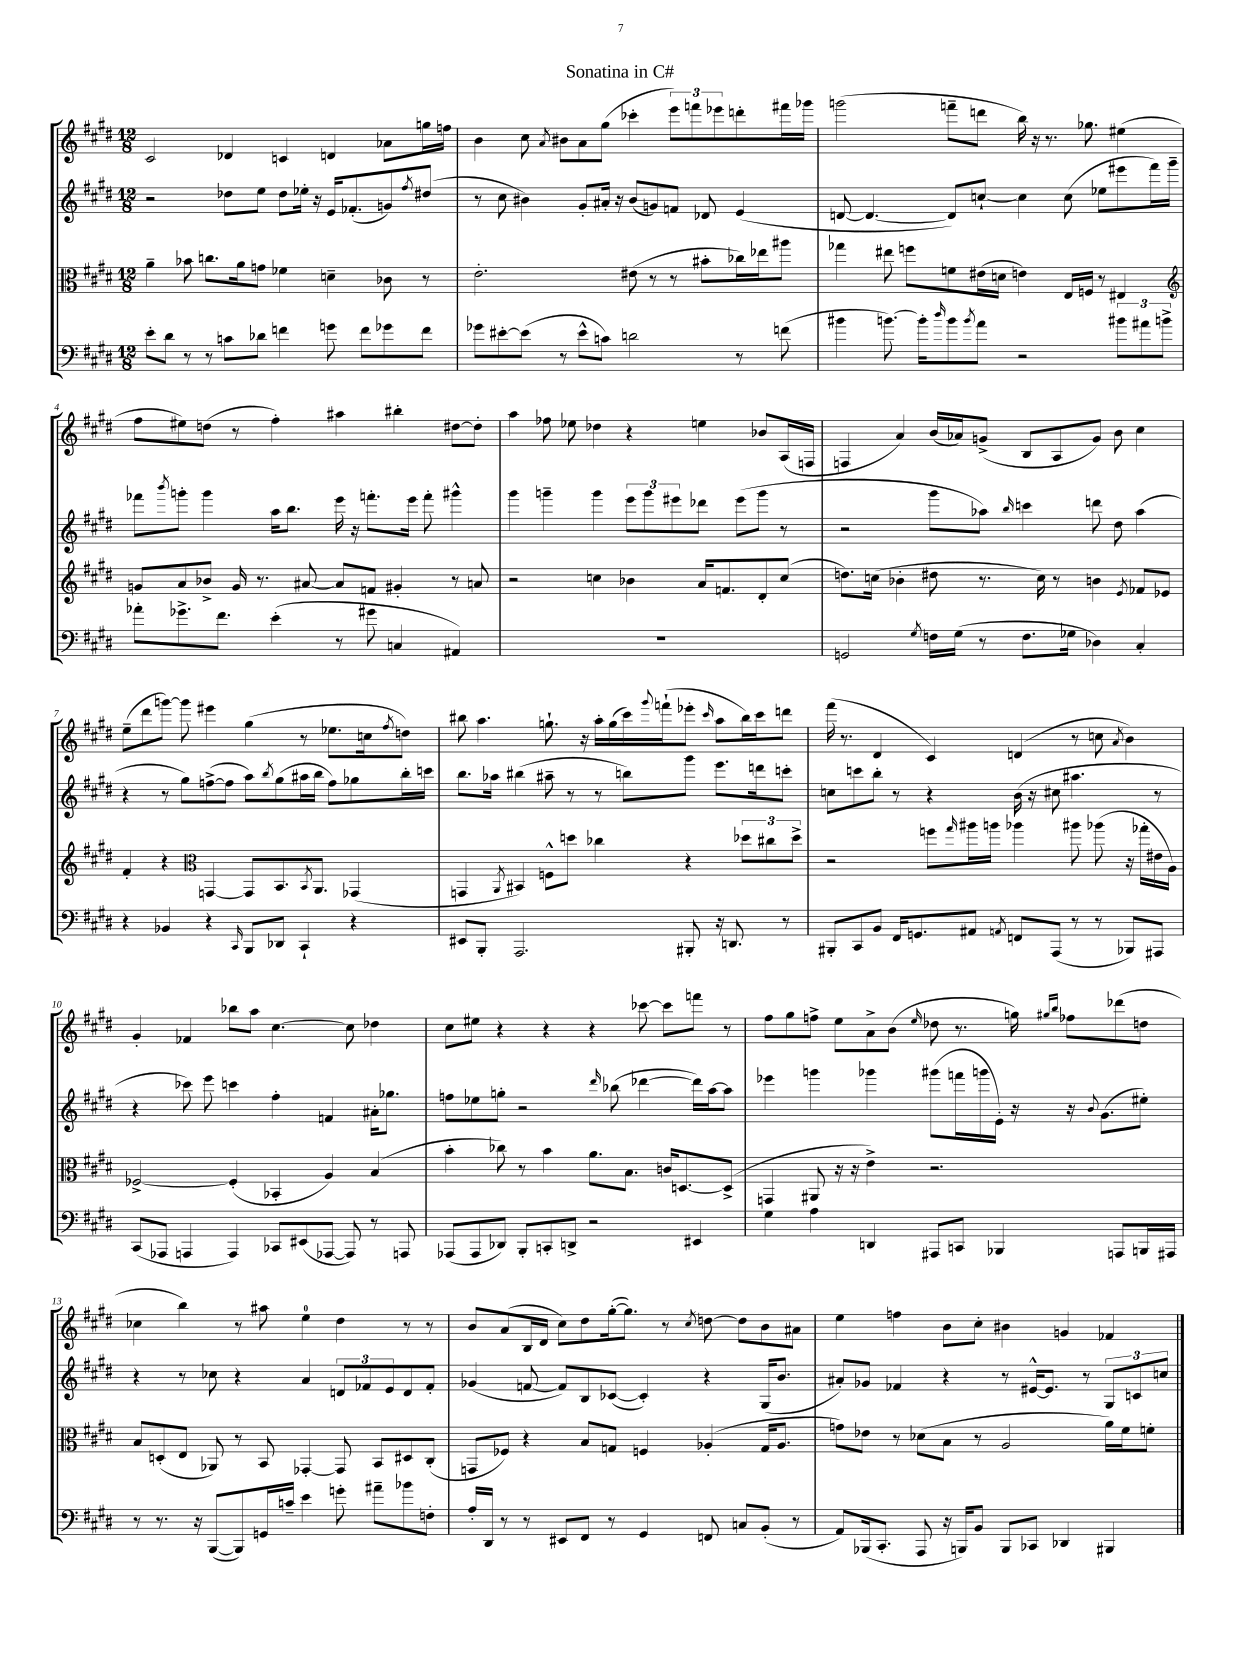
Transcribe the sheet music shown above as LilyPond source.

\header { title = "Sonatina in C#" }
<<
\new StaffGroup <<
\new Staff = "s0" {
    \clef treble \key e \major \numericTimeSignature \time 12/8
    cis'2 des'4 c'4 d'4 aes'8 g''16 f''16 |
    b'4 cis''8 \acciaccatura { a'8 } bis'8 a'8 gis''8( ces'''4-. \tuplet 3/2 { e'''8) f'''8 ees'''8 } d'''8-. fis'''16 ges'''16 |
    g'''2( f'''8-- d'''8 b''16) r16 r8. ges''8. eis''4( |
    fis''8 eis''8) d''8( r8 fis''4-.) ais''4 bis''4-. dis''8~ dis''8-. |
    a''4 fes''8 ees''8 des''4 r4 e''4 bes'8 a16( f16 |
    f4 a'4) b'16( aes'16) g'8->( b8 a8 g'8) b'8 cis''4 |
    e''8--( dis'''8 g'''8~) g'''8 eis'''4 gis''4( r8 ees''8. c''16 \acciaccatura { fis''8 } d''8) |
    bis''8 a''4. g''8.-! r16 a''16-. g''16( cis'''16) \appoggiatura { gis'''8 } f'''16-!( ees'''8-. \grace { cis'''16 } a''8 bis''16) cis'''16 d'''8 |
    fis'''16( r8. dis'4 cis'4) d'4( r8 c''8 \acciaccatura { a'8 } b'4) |
    gis'4-. fes'4 bes''8 a''8 cis''4.~ cis''8 des''4 |
    cis''8 eis''8 r4 r4 r4 ces'''8~ ces'''8 f'''8 r8 |
    fis''8 gis''8 f''8-> e''8 a'8-> b'8( \grace { e''16 } des''8 r8. g''16) \grace { gis''16 b''16 } fes''8 des'''8( d''8 |
    ces''4 b''4) r8 ais''8 e''4-0 dis''4 r8 r8 |
    b'8 a'8( b16 dis'16 cis''8) dis''8 gis''16~-.( gis''8.) r8 \acciaccatura { cis''8 } d''8~ d''8 b'8 ais'8 |
    e''4 f''4 b'8 cis''8-. bis'4 g'4 fes'4 \bar "|." |
}
\new Staff = "s1" {
    \clef treble \key e \major \numericTimeSignature \time 12/8
    r2 des''8 e''8 des''8 ees''16-. r16 e'16 fes'8.-.( g'8) \acciaccatura { fis''8 } dis''8( |
    r8 cis''8 bis'4) gis'8-. ais'16-. r16 bis'8( g'8) f'8 des'8 e'4( |
    d'8~ d'4.~ d'8) c''8~-! c''4 c''8( ees''8 eis'''8 fis'''16) gis'''16-- |
    fes'''8 \acciaccatura { b'''8 } g'''8-. g'''4 a''16 b''8. e'''16 r16 f'''8.-. e'''16 f'''8-. gis'''4-^ |
    gis'''4 g'''4-- g'''4 \tuplet 3/2 { e'''8 g'''8 eis'''8 } des'''8 eis'''8( g'''8 r8 |
    r2 gis'''8 aes''8) \grace { b''16 } c'''4 d'''8 dis''8 aes''4( |
    r4 r8 gis''8) f''8~->( f''8 a''8) \acciaccatura { b''8 } gis''8( ais''16 b''16 f''8) ges''8 b''16-. c'''16 |
    b''8. aes''16 bis''4( ais''8-- r8 r8 b''8) gis'''8 e'''8. d'''16 c'''8-. |
    c''8 c'''8 b''8-. r8 r4 b'16( r16 cis''8 ais''4. r8 |
    r4 ces'''8) e'''8 c'''4 fis''4-. f'4 ais'16-. ges''8. |
    f''8 ees''8 g''8-. r2 \grace { dis'''16 } bes''8( des'''4~ des'''16) a''16~ a''8 |
    ees'''4 g'''4 ges'''4 gis'''8( f'''16 g'''16 e'16-.) r16 r16 \appoggiatura { b'8 } gis'8.( eis''8-.) |
    r4 r8 ces''8 r4 a'4 \tuplet 3/2 { d'8 fes'8 e'8 } d'8 fes'8-. |
    ges'4( f'8~ f'8) b8 ces'8~( ces'4-.) r4 gis16( b'8. |
    ais'8-.) ges'8 fes'4 r4 r8 eis'16~-^ eis'8. r8 \tuplet 3/2 { gis8 c'8 c''8 } \bar "|." |
}
\new Staff = "s2" {
    \clef alto \key e \major \numericTimeSignature \time 12/8
    a'4-- bes'8 c''8. a'16 g'8 fes'4 d'4-- ces'8 r8 |
    e'2.-. eis'8( r8 r8 bis'8-. ces''16) ees''16 ais''8 |
    ges''4 eis''8 f''8 f'8 eis'16( d'16 e'4) e16 f16 r8 eis4 |
    \clef treble g'8 a'8 bes'8-> g'16 r8. ais'8~ ais'8 f'8 gis'4-. r8 a'8 |
    r2 c''4 bes'4 a'16 f'8. dis'8-. c''8( |
    d''8.) c''16( bes'4-. dis''8 r8. c''16) r8 b'4 \acciaccatura { e'8 } fes'8 ees'8 |
    fis'4-. r4 \clef alto g,4~ g,8 b,8. \acciaccatura { b,8 } a,8. ges,4( |
    g,4 \acciaccatura { a,8 } bis,4) f8-^ d''8 ces''4 r4 \tuplet 3/2 { des''8 cis''8 des''8-> } |
    r2 f''8 \grace { gis''16 } ais''16 a''16 aes''4 ais''8 aes''8( r16 ges''16-. eis'16 a16) |
    fes2~-> fes4-.( bes,4-. a4) b4( |
    b'4-. ces''8) r8 b'4 a'8. b8. c'16 d8.~ d8->( |
    g,4 ais,8 r16 r16 e'4->) r2. |
    b8 d8-.( e8 aes,8) r8 b,8 ges,4~-. ges,8 b,8 dis8 cis8-.( |
    g,8 fes8) r4 b8 g8 f4 aes4-.( g16 aes8. |
    g'8) ees'8 r8 des'8( b8 r8 a2 a'16) fis'16 f'8-. \bar "|." |
}
\new Staff = "s3" {
    \clef bass \key e \major \numericTimeSignature \time 12/8
    e'8-. dis'8 r8 r8 c'8 des'8 f'4 g'8 f'8 ges'8 f'8 |
    ges'8 eis'8~-. eis'8( r8 eis'8-^ c'8) d'2 r8 f'8( |
    bis'4 b'8.~) b'16-. \grace { dis''16 } b'8 \acciaccatura { b'8 } a'8 r2 \tuplet 3/2 { bis'8 ais'8 b'8-> } |
    aes'8-. ges'8.-> fis'8. e'4-.( r8 gis'8 c4 ais,4) |
    R1. |
    g,2 \acciaccatura { gis8 } f16 gis16( r8 f8. ges16 des4) cis4-. |
    r4 bes,4 r4 \grace { cis,16 } b,,8 des,8 cis,4-! r4 |
    eis,8 b,,8-. a,,2. bis,,8-. r16 d,8. r8 |
    bis,,8-. cis,8 b,8 fis,16 g,8. ais,8 \acciaccatura { a,8 } f,8 a,,8( r8 r8 bes,,8) ais,,8 |
    cis,8( aes,,8 a,,4 a,,4) ces,8 eis,8( aes,,8~ aes,,8) r8 a,,8 |
    aes,,8( aes,,8 des,8) b,,8-. c,8-. d,8-> r2 eis,4 |
    gis4 a4 d,4 ais,,8 c,8 bes,,4 a,,8 b,,16 ais,,16 |
    r8 r8. r16 b,,8~( b,,8) g,16 c'16-- e'4 g'8-. ais'8-- bes'8 f8-. |
    a16-. dis,16 r8 r8 eis,8 fis,8 r8 gis,4 f,8 c8 b,8-.( r8 |
    a,8) bes,,16( cis,8.-. a,,8 r16 b,,16) b,8 b,,8 ces,8 des,4 bis,,4 \bar "|." |
}
>>
>>
